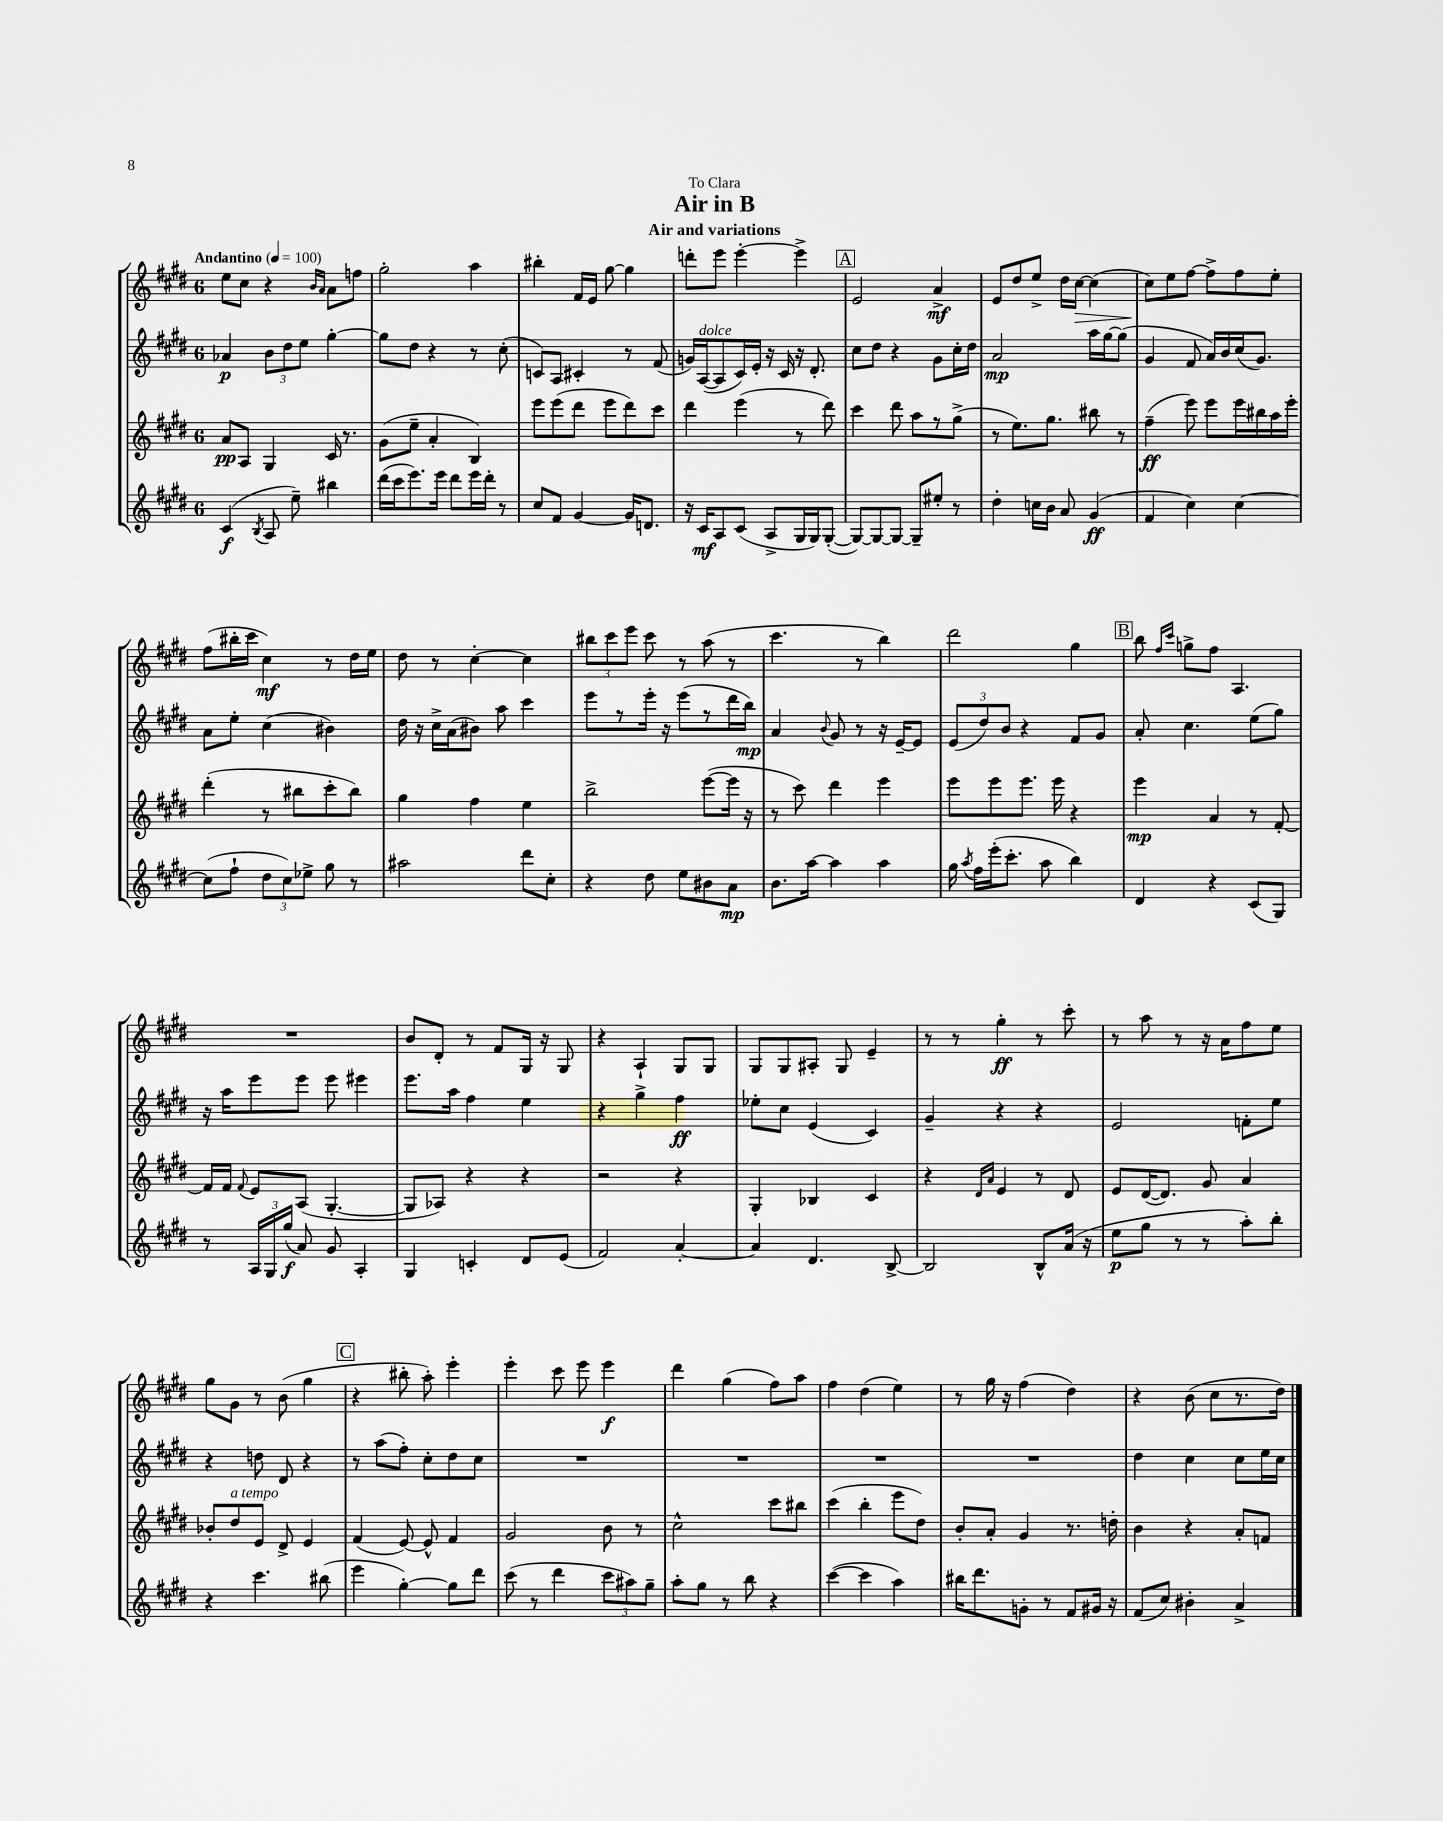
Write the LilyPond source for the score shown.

\header { title = "Air in B" subtitle = "Air and variations" dedication = "To Clara" }
<<
\new StaffGroup <<
\new Staff = "s0" {
    \clef treble \key e \major \once \override Staff.TimeSignature.style = #'single-digit \time 6/8 \tempo "Andantino" 4 = 100
    \autoBeamOff e''8[ cis''8] r4 \grace { b'16[ a'16] } a'8[ f''8] |
    gis''2-. a''4 |
    bis''4-. fis'16[ e'16] gis''8~ gis''4 |
    d'''8[-. e'''8] e'''4~-. e'''4-> |
    \mark \markup { \box "A" } e'2 a'4->\mf |
    e'8[ dis''8 e''8]-> dis''16[ cis''16]~\> cis''4( |
    cis''8[\!) e''8 fis''8]~ fis''8[-> fis''8 e''8]-. |
    fis''8[( bis''16-. cis'''16] cis''4\mf) r8 dis''16[ e''16] |
    dis''8 r8 cis''4~-. cis''4 |
    \tuplet 3/2 { bis''8[ cis'''8 e'''8] } cis'''8 r8 a''8( r8 |
    cis'''4. r8 b''4) |
    dis'''2 gis''4 |
    \mark \markup { \box "B" } b''8 \grace { fis''16[ cis'''16] } g''8[-> fis''8] a4. |
    R2. |
    b'8[ dis'8]-. r8 fis'8[ gis16] r16 gis8 |
    r4 a4-! gis8[ gis8] |
    gis8[ gis8 ais8]-. gis8 e'4-- |
    r8 r8 gis''4-.\ff r8 cis'''8-. |
    r8 a''8 r8 r16 a'16[ fis''8 e''8] |
    gis''8[ gis'8] r8 b'8( gis''4 |
    \mark \markup { \box "C" } r4 bis''8-. a''8-.) e'''4-. |
    e'''4-. cis'''8 e'''8 e'''4\f |
    dis'''4 gis''4( fis''8[) a''8] |
    fis''4 dis''4( e''4) |
    r8 gis''16 r16 fis''4( dis''4) |
    r4 b'8( cis''8[ r8. dis''16]) \bar "|." |
}
\new Staff = "s1" {
    \clef treble \key e \major \once \override Staff.TimeSignature.style = #'single-digit \time 6/8
    \autoBeamOff aes'4\p \tuplet 3/2 { b'8[ dis''8 e''8] } gis''4~-. |
    gis''8[ dis''8] r4 r8 cis''8-.( |
    c'8[) a8] cis'4-. r8 fis'8( |
    g'16[) a16~^\markup { \italic "dolce" }( a8 cis'16) e'16]-. r16 cis'16 r16 dis'8.-. |
    \mark \markup { \box "A" } cis''8[ dis''8] r4 gis'8[ cis''16-. dis''16] |
    a'2\mp a''16[ gis''16~ gis''8]( |
    gis'4 fis'8 a'16[) b'16 cis''16( gis'8.]) |
    a'8[ e''8]-. cis''4( bis'4) |
    dis''16 r16 cis''16[-> a'16( bis'8]) a''8 cis'''4 |
    e'''8[ r8 e'''16]-. r16 e'''8[( r8 dis'''16 b''16]\mp) |
    a'4 \appoggiatura { b'8 } gis'8 r8 r16 e'16[~-- e'8] |
    \tuplet 3/2 { e'8[( dis''8) b'8] } r4 fis'8[ gis'8] |
    \mark \markup { \box "B" } a'8-. cis''4. e''8[( gis''8]) |
    r16 a''16[ e'''8 e'''8] e'''8 eis'''4 |
    e'''8.[ a''16] fis''4 e''4 |
    r4 gis''4-> fis''4\ff |
    ees''8[-. cis''8] e'4( cis'4) |
    gis'4-- r4 r4 |
    e'2 f'8[-. e''8] |
    r4 d''8 dis'8 r4 |
    \mark \markup { \box "C" } r8 a''8[( fis''8]-.) cis''8[-. dis''8 cis''8] |
    R2. |
    R2. |
    R2. |
    R2. |
    dis''4 cis''4 cis''8[ e''16 cis''16] \bar "|." |
}
\new Staff = "s2" {
    \clef treble \key e \major \once \override Staff.TimeSignature.style = #'single-digit \time 6/8
    \autoBeamOff a'8[\pp a8] gis4 cis'16 r8. |
    gis'8[( e''8]-- a'4-. b4) |
    e'''8[ e'''8( dis'''8] e'''8[ dis'''8) cis'''8] |
    dis'''4 e'''4( r8 dis'''8) |
    \mark \markup { \box "A" } cis'''4 dis'''8 a''8[ r8 gis''8]->( |
    r8 e''8.[) gis''8.] bis''8 r8 |
    fis''4--\ff( e'''8) e'''8[ e'''16 bis''16 a''16 e'''16]-. |
    dis'''4-.( r8 bis''8[ cis'''8-. bis''8]) |
    gis''4 fis''4 e''4 |
    b''2-> e'''8[~( e'''16] r16 |
    r8 cis'''8) dis'''4 e'''4 |
    e'''8[ e'''8 e'''8.] e'''16 r4 |
    \mark \markup { \box "B" } e'''4\mp a'4 r8 fis'8~-. |
    fis'16[ fis'16] \appoggiatura { fis'8 } e'8[ a8]( gis4.~-. |
    gis8[ aes8]) r4 r4 |
    r2 r4 |
    gis4-. bes4 cis'4 |
    r4 \grace { dis'16[ a'16] } e'4 r8 dis'8 |
    e'8[ dis'16~( dis'8.]) gis'8 a'4 |
    bes'8[-. dis''8^\markup { \italic "a tempo" } e'8] dis'8-> e'4 |
    \mark \markup { \box "C" } fis'4( e'8~) e'8-^ fis'4 |
    gis'2 b'8 r8 |
    cis''2-^ cis'''8[ bis''8] |
    cis'''4( b''4-. e'''8[ dis''8]) |
    b'8[-. a'8]-. gis'4 r8. d''16-. |
    b'4 r4 a'8[-. f'8] \bar "|." |
}
\new Staff = "s3" {
    \clef treble \key e \major \once \override Staff.TimeSignature.style = #'single-digit \time 6/8
    \autoBeamOff cis'4\f( \acciaccatura { b8 } a8 e''8--) bis''4 |
    dis'''16[( cis'''16 e'''8.) e'''16] dis'''8[ e'''16 dis'''16]-. r8 |
    cis''8[ fis'8] gis'4~ gis'16[ d'8.] |
    r16 cis'16[\mf a8 cis'8]( a8[-> gis16 gis16) gis8]~-.( |
    \mark \markup { \box "A" } gis8[~) gis8~ gis8]~ gis8[-- eis''8]-. r8 |
    dis''4-. c''16[ b'16] a'8 gis'4\ff( |
    fis'4 cis''4) cis''4~ |
    cis''8[( fis''8]-! \tuplet 3/2 { dis''8[ cis''8) ees''8]-> } gis''8 r8 |
    ais''2 dis'''8[ cis''8]-. |
    r4 dis''8 e''8[ bis'8 a'8]\mp |
    b'8.[ a''16]~ a''4 a''4 |
    gis''16 \acciaccatura { a''8 } fis''16[ e'''16-.( cis'''8.]-. a''8 b''4) |
    \mark \markup { \box "B" } dis'4 r4 cis'8[( gis8]) |
    r8 \tuplet 3/2 { a16[ gis16 gis''16]\f( } a'8) gis'8 a4-. |
    gis4 c'4-. dis'8[ e'8]( |
    fis'2) a'4~-. |
    a'4 dis'4. b8~-> |
    b2 b8[-^ a'16]( r16 |
    e''8[\p gis''8] r8 r8 a''8[-.) b''8]-. |
    r4 cis'''4. bis''8( |
    \mark \markup { \box "C" } e'''4 gis''4~-.) gis''8[ dis'''8] |
    cis'''8( r8 dis'''4 \tuplet 3/2 { cis'''8[ ais''8) gis''8]-- } |
    a''8[-. gis''8] r8 b''8 r4 |
    cis'''4~( cis'''4 a''4) |
    bis''16[ dis'''8. g'8]-. r8 fis'8[ gis'16] r16 |
    fis'8[( cis''8]) bis'4-. a'4-> \bar "|." |
}
>>
>>
\layout { \context { \Score \remove "Bar_number_engraver" } }
